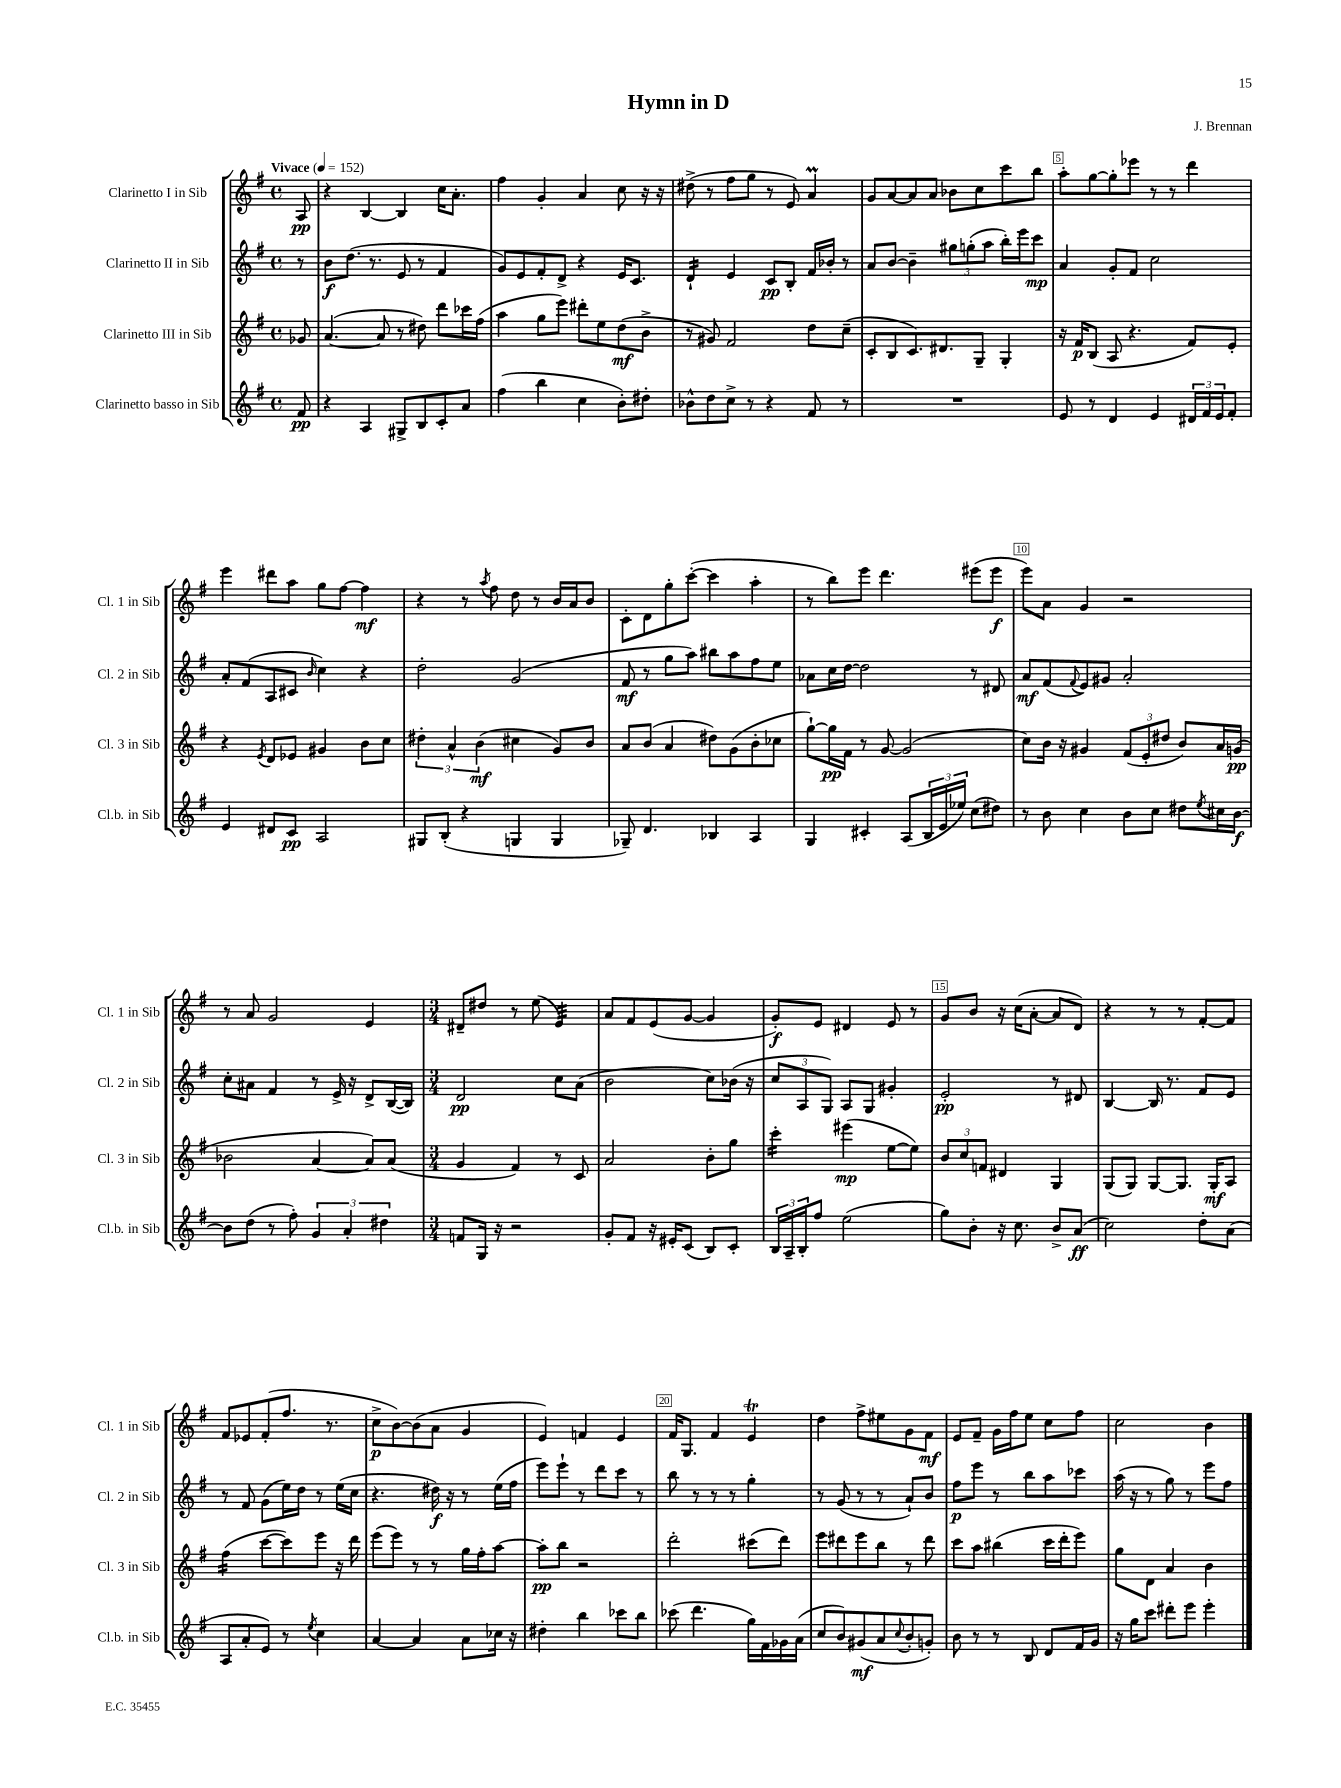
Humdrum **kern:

**kern	**kern	**kern	**kern
*staff4	*staff3	*staff2	*staff1
*clefG2	*clefG2	*clefG2	*clefG2
*k[f#]	*k[f#]	*k[f#]	*k[f#]
*M4/4	*M4/4	*M4/4	*M4/4
*met(c)	*met(c)	*met(c)	*met(c)
*MM152	*MM152	*MM152	*MM152
8f#	8g-	8r	8A
=	=	=	=
4r	([4.a	8b	4r
.	.	(8.dd	.
4A	.	.	[4B
.	.	8.r	.
.	8a]	.	.
8G#^	8r	8e	4B]
8B	8dd#)	8r	.
8c'	8ddd	4f#	16cc
.	.	.	8.a'
8a	16ccc-	.	.
.	(16ff#	.	.
=	=	=	=
(4ff#	4aa	8g)	4ff#
.	.	8e	.
4bb	8gg	8f#'	4g'
.	8eee)	8d^	.
4cc	8ddd#'	4r	4a
.	8ee	.	.
8b')	(8dd	16e	8cc
.	.	8.c	.
8dd#'	8b^	.	16r
.	.	.	16r
=	=	=	=
8b-^^	8r	4d`	(8dd#^
8dd	8g#)	.	8r
8cc^	2f#	4e	8ff#
8r	.	.	8gg
4r	.	8c	8r
.	.	8B'	8e)
8f#	8dd	16f#	4a
.	.	16b-'	.
8r	(8cc~	8r	.
=	=	=	=
1r	8c'	8a	8g
.	8B	[8b	[8a
.	8.c)	4b~]	8a]
.	.	.	8a
.	8.d#	.	.
.	.	12gg#	8b-
.	.	(12gg'	.
.	8G~	.	8cc
.	.	12aa	.
.	4G'	16bb')	8ccc
.	.	16eee	.
.	.	8ccc	8bb
=	=	=	=
8e	16r	4a	8aa'
.	16f#	.	.
8r	(8B	.	[8gg
4d	8A	8g'	8gg']
.	4.r	8f#	8eee-
4e	.	2cc	8r
.	.	.	8r
24d#	8f#)	.	4ddd
24f#	.	.	.
24e	.	.	.
8f#'	8e'	.	.
=	=	=	=
4e	4r	8a'	4eee
.	.	(8f#	.
.	8qe	.	.
8d#	8d	8A	8ddd#
8c	8e-	8c#	8aa
.	.	16qqb	.
2A	4g#	4cc)	8gg
.	.	.	[8ff#
.	8b	4r	4ff#]
.	8cc	.	.
=	=	=	=
8G#	6dd#'	2dd'	4r
(8B'	.	.	.
.	6a^^	.	.
4r	.	.	8r
.	(6b	.	.
.	.	.	8qaa
.	.	.	8ff#
4G	4cc#	(2g	8dd
.	.	.	8r
4G	8g)	.	16b
.	.	.	16a
.	8b	.	8b
=	=	=	=
8G-~)	8a	8f#	8c'
4.d	(8b	8r	8d
.	4a	8gg	8gg'
.	.	8aa)	([8ccc'
4B-	8dd#)	8bb#	4ccc]
.	(8g	8aa	.
4A	8b'	8ff#	4aa'
.	8cc-	8ee	.
=	=	=	=
4G	[8gg`)	8a-	8r
.	16gg]	16cc	8bb)
.	16f#	[16dd	.
4c#'	8r	2dd]	8eee
.	[8g	.	4.ddd
(8A	(2g]	.	.
24B	.	.	.
24e	.	.	.
24ee-)	.	.	.
(8cc	.	8r	(8eee#
8dd#)	.	8d#	8eee#
=	=	=	=
8r	8cc)	8a	8eee)
8b	16b	(8f#	8a
.	16r	.	.
.	.	8qqf#	.
4cc	4g#	8e)	4g
.	.	8g#	.
8b	(12f#	2a'	2r
.	12e'	.	.
8cc	.	.	.
.	12dd#	.	.
8dd#	8b)	.	.
8qee	.	.	.
16cc#	16a	.	.
[16b	(16g	.	.
=	=	=	=
8b]	2b-	8cc'	8r
(8dd	.	8a#	8a
8r	.	4f#	2g
8ff#')	.	.	.
6g	[4a	8r	.
.	.	16e^	.
6a'	.	.	.
.	.	16r	.
.	8a])	8d^	4e
6dd#	.	.	.
.	(8a	([16B	.
.	.	16B])	.
=	=	=	=
*M3/4	*M3/4	*M3/4	*M3/4
8f	4g	2d	8d#~
16G	.	.	8dd#
16r	.	.	.
2r	4f#)	.	8r
.	.	.	(8ee
.	8r	8cc	4e)
.	8c	(8a	.
=	=	=	=
8g'	2a	2b	8a
8f#	.	.	8f#
16r	.	.	(8e
16e#'	.	.	.
(8c	.	.	[8g
8B)	8b'	8cc)	4g]
8c'	8gg	(16b-	.
.	.	16r	.
=	=	=	=
24B	4ccc'	12cc	8g')
24A~	.	.	.
24B'	.	12A	.
8ff#	.	.	8e
.	.	12G)	.
(2ee	(4eee#	8A	4d#
.	.	8G	.
.	[8ee	4g#'	8e
.	8ee])	.	8r
=	=	=	=
8gg)	12b	2e'	8g
.	12cc	.	.
8b'	.	.	8b
.	12f	.	.
16r	4d#	.	16r
8.cc	.	.	(16cc
.	.	.	[8a'
8b^	4G	8r	8a]
(8a	.	8d#	8d)
=	=	=	=
2cc)	(8G	[4B	4r
.	8G)	.	.
.	[8G	16B]	8r
.	.	8.r	.
.	8.G]	.	8r
8dd'	.	8f#	[8f#'
.	16G'	.	.
(8a	8A	8e	8f#]
=	=	=	=
8A	(4ff#	8r	8f#
8a'	.	8f#	8e-
8e)	[8ccc	(8g	(8f#'
8r	8ccc])	16ee)	8.ff#
.	.	16dd	.
8qee	.	.	.
4cc	8eee	8r	.
.	.	.	8.r
.	16r	(16ee	.
.	16ddd	16cc	.
=	=	=	=
[4a	(8eee	4.r	8cc^
.	8eee)	.	[8b)
4a]	8r	.	(8b]
.	8r	16dd#)	8a
.	.	16r	.
8a	16gg	8r	4g
.	16ff#'	.	.
16cc-	[8aa	(16ee	.
16r	.	16ff#	.
=	=	=	=
4dd#'	8aa']	8eee)	4e)
.	8bb	8eee`	.
4bb	2r	8r	4f
.	.	8ddd	.
8ccc-	.	8ccc	4e
8bb	.	8r	.
=	=	=	=
(8ccc-	2ddd'	8bb	16f#
.	.	.	8.G
4.ddd	.	8r	.
.	.	8r	4f#
.	.	8r	.
16gg)	(8ccc#	4gg'	4e
16f#	.	.	.
16g-	8ddd)	.	.
(16a	.	.	.
=	=	=	=
8cc	8eee	8r	4dd
8b)	8ddd#	(8g	.
(8g#	8eee	8r	8ff#^
8a	8bb	8r	8ee#
8qqcc	.	.	.
8b'	8r	8a`)	8g
8g')	8ddd#	8b	8f#
=	=	=	=
8b	8ccc	8ff#	8e
8r	8aa	8eee	8f#~
8r	(4bb#	8r	16g
.	.	.	16ff#
8B	.	8bb	8ee
8d	16ccc	8aa	8cc
.	16ddd'	.	.
16f#	8eee)	8ccc-	8ff#
16g	.	.	.
=	=	=	=
16r	8gg	(16aa	2cc
16gg	.	16r	.
8ccc	8d	8r	.
8ddd#'	4a	8gg)	.
8eee	.	8r	.
4eee'	4b	8eee	4b
.	.	8ff#	.
==	==	==	==
*-	*-	*-	*-
